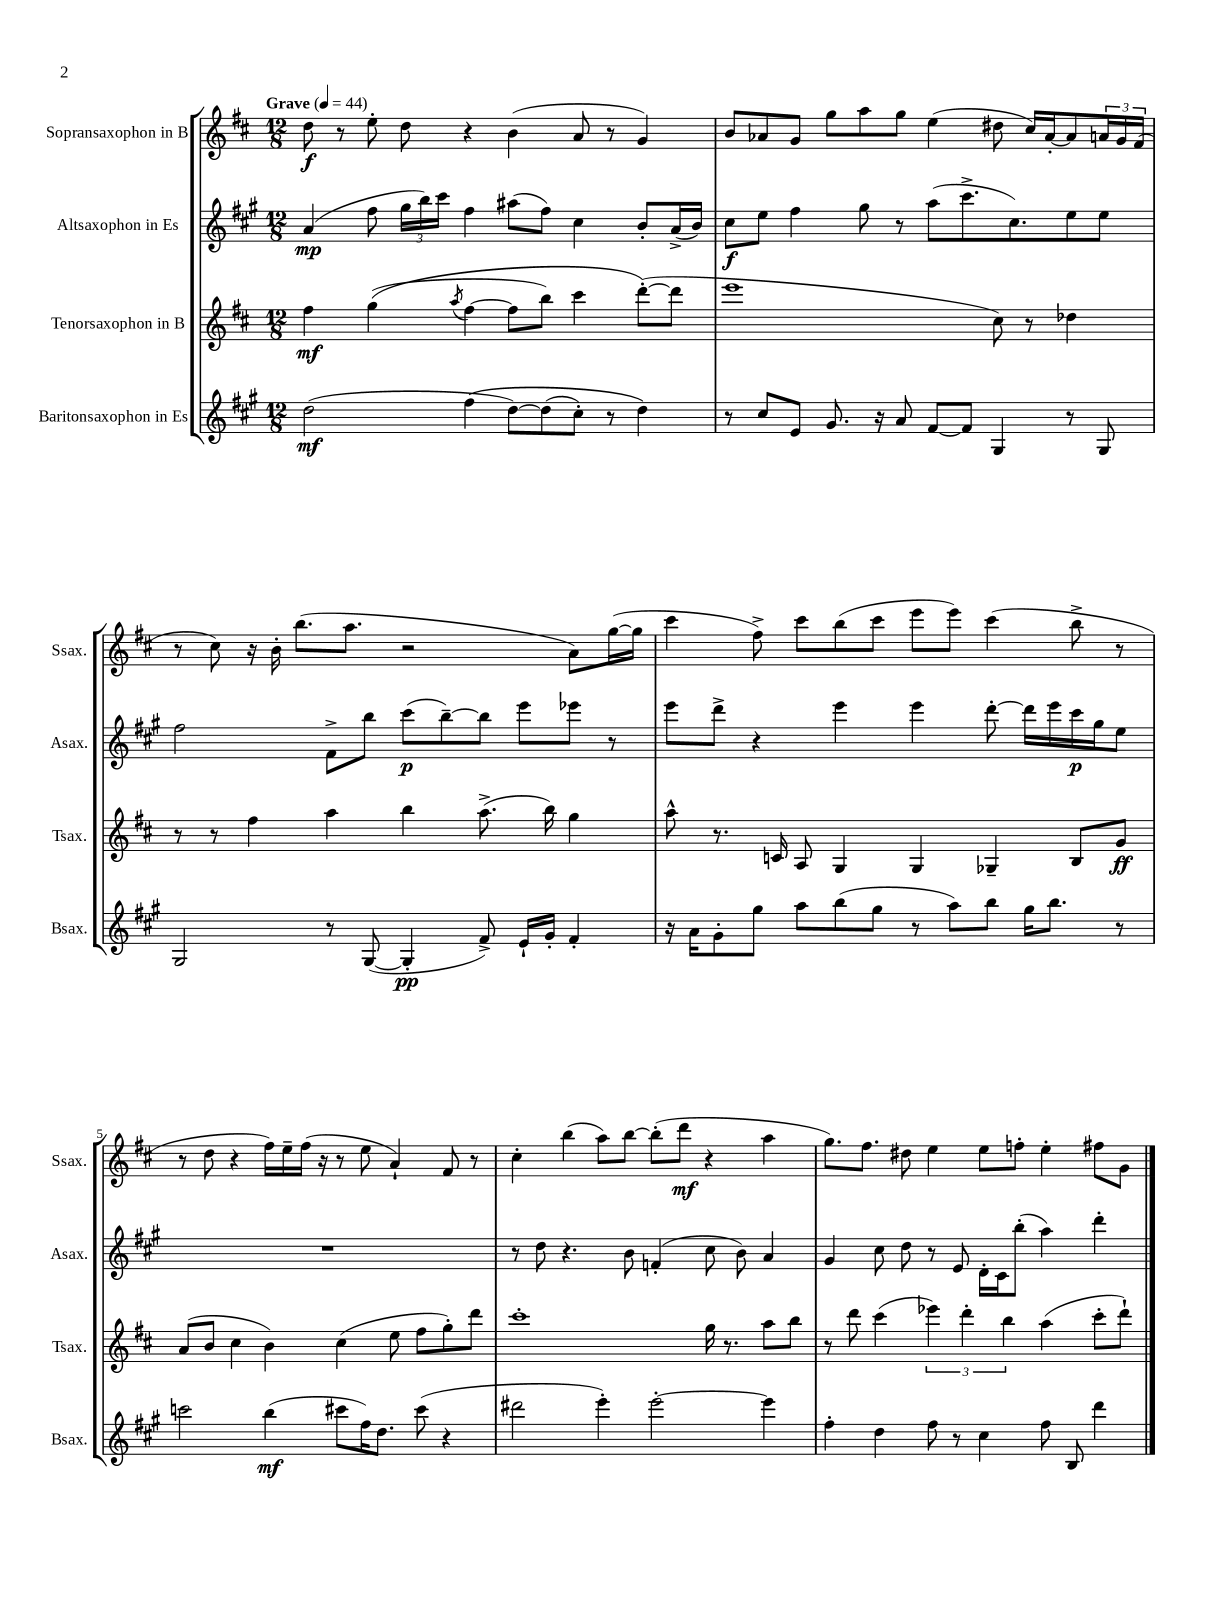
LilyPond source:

<<
\new StaffGroup <<
\new Staff = "s0" \with { instrumentName = "Sopransaxophon in B" shortInstrumentName = "Ssax." } {
    \clef treble \key d \major \numericTimeSignature \time 12/8 \tempo "Grave" 4 = 44
    d''8\f r8 e''8-. d''8 r4 b'4( a'8 r8 g'4) |
    b'8 aes'8 g'8 g''8 a''8 g''8 e''4( dis''8 cis''16) aes'16~-. aes'8 \tuplet 3/2 { a'16 g'16 fis'16( } |
    r8 cis''8) r16 b'16-. b''8.( a''8. r2 a'8) g''16~( g''16 |
    cis'''4 fis''8->) cis'''8 b''8( cis'''8 e'''8 e'''8) cis'''4( b''8-> r8 |
    r8 d''8 r4 fis''16) e''16-- fis''16( r16 r8 e''8 a'4-!) fis'8 r8 |
    cis''4-. b''4( a''8) b''8~ b''8-.( d'''8\mf r4 a''4 |
    g''8.) fis''8. dis''8 e''4 e''8 f''8-. e''4-. fis''8 g'8 \bar "|." |
}
\new Staff = "s1" \with { instrumentName = "Altsaxophon in Es" shortInstrumentName = "Asax." } {
    \clef treble \key a \major \numericTimeSignature \time 12/8
    a'4\mp( fis''8 \tuplet 3/2 { gis''16 b''16) cis'''16 } fis''4 ais''8( fis''8) cis''4 b'8-. a'16->( b'16) |
    cis''8\f e''8 fis''4 gis''8 r8 a''8( cis'''8.-> cis''8.) e''8 e''8 |
    fis''2 fis'8-> b''8 cis'''8\p( b''8~--) b''8 e'''8 ees'''8 r8 |
    e'''8 d'''8-> r4 e'''4 e'''4 d'''8~-. d'''16 e'''16 cis'''16\p gis''16 e''8 |
    R1. |
    r8 d''8 r4. b'8 f'4-.( cis''8 b'8) a'4 |
    gis'4 cis''8 d''8 r8 e'8 d'16-. cis'16 b''8-.( a''4) d'''4-. \bar "|." |
}
\new Staff = "s2" \with { instrumentName = "Tenorsaxophon in B" shortInstrumentName = "Tsax." } {
    \clef treble \key d \major \numericTimeSignature \time 12/8
    fis''4\mf g''4(\( \acciaccatura { a''8 } fis''4~ fis''8 b''8) cis'''4 d'''8~-.(\) d'''8 |
    e'''1 cis''8) r8 des''4 |
    r8 r8 fis''4 a''4 b''4 a''8.->( b''16) g''4 |
    a''8-^ r8. c'16 a8 g4 g4 ges4-- b8 g'8\ff |
    a'8( b'8 cis''4 b'4) cis''4( e''8 fis''8 g''8-.) d'''8 |
    cis'''1-. g''16 r8. a''8 b''8 |
    r8 d'''8 cis'''4( \tuplet 3/2 { ees'''4) d'''4-. b''4 } a''4( cis'''8-. d'''8-!) \bar "|." |
}
\new Staff = "s3" \with { instrumentName = "Baritonsaxophon in Es" shortInstrumentName = "Bsax." } {
    \clef treble \key a \major \numericTimeSignature \time 12/8
    d''2\mf( fis''4\( d''8~) d''8( cis''8-.) r8 d''4\) |
    r8 cis''8 e'8 gis'8. r16 a'8 fis'8~ fis'8 gis4 r8 gis8 |
    gis2 r8 gis8~( gis4-.\pp fis'8->) e'16-! gis'16-. fis'4-. |
    r16 a'16 gis'8-. gis''8 a''8 b''8( gis''8 r8 a''8) b''8 gis''16 b''8. r8 |
    c'''2 b''4\mf( cis'''8 fis''16) d''8. cis'''8( r4 |
    dis'''2 e'''4-.) e'''2~-. e'''4 |
    fis''4-. d''4 fis''8 r8 cis''4 fis''8 b8 d'''4 \bar "|." |
}
>>
>>
\layout { \context { \Score \override BarNumber.break-visibility = ##(#f #t #t) barNumberVisibility = #(every-nth-bar-number-visible 5) } }
